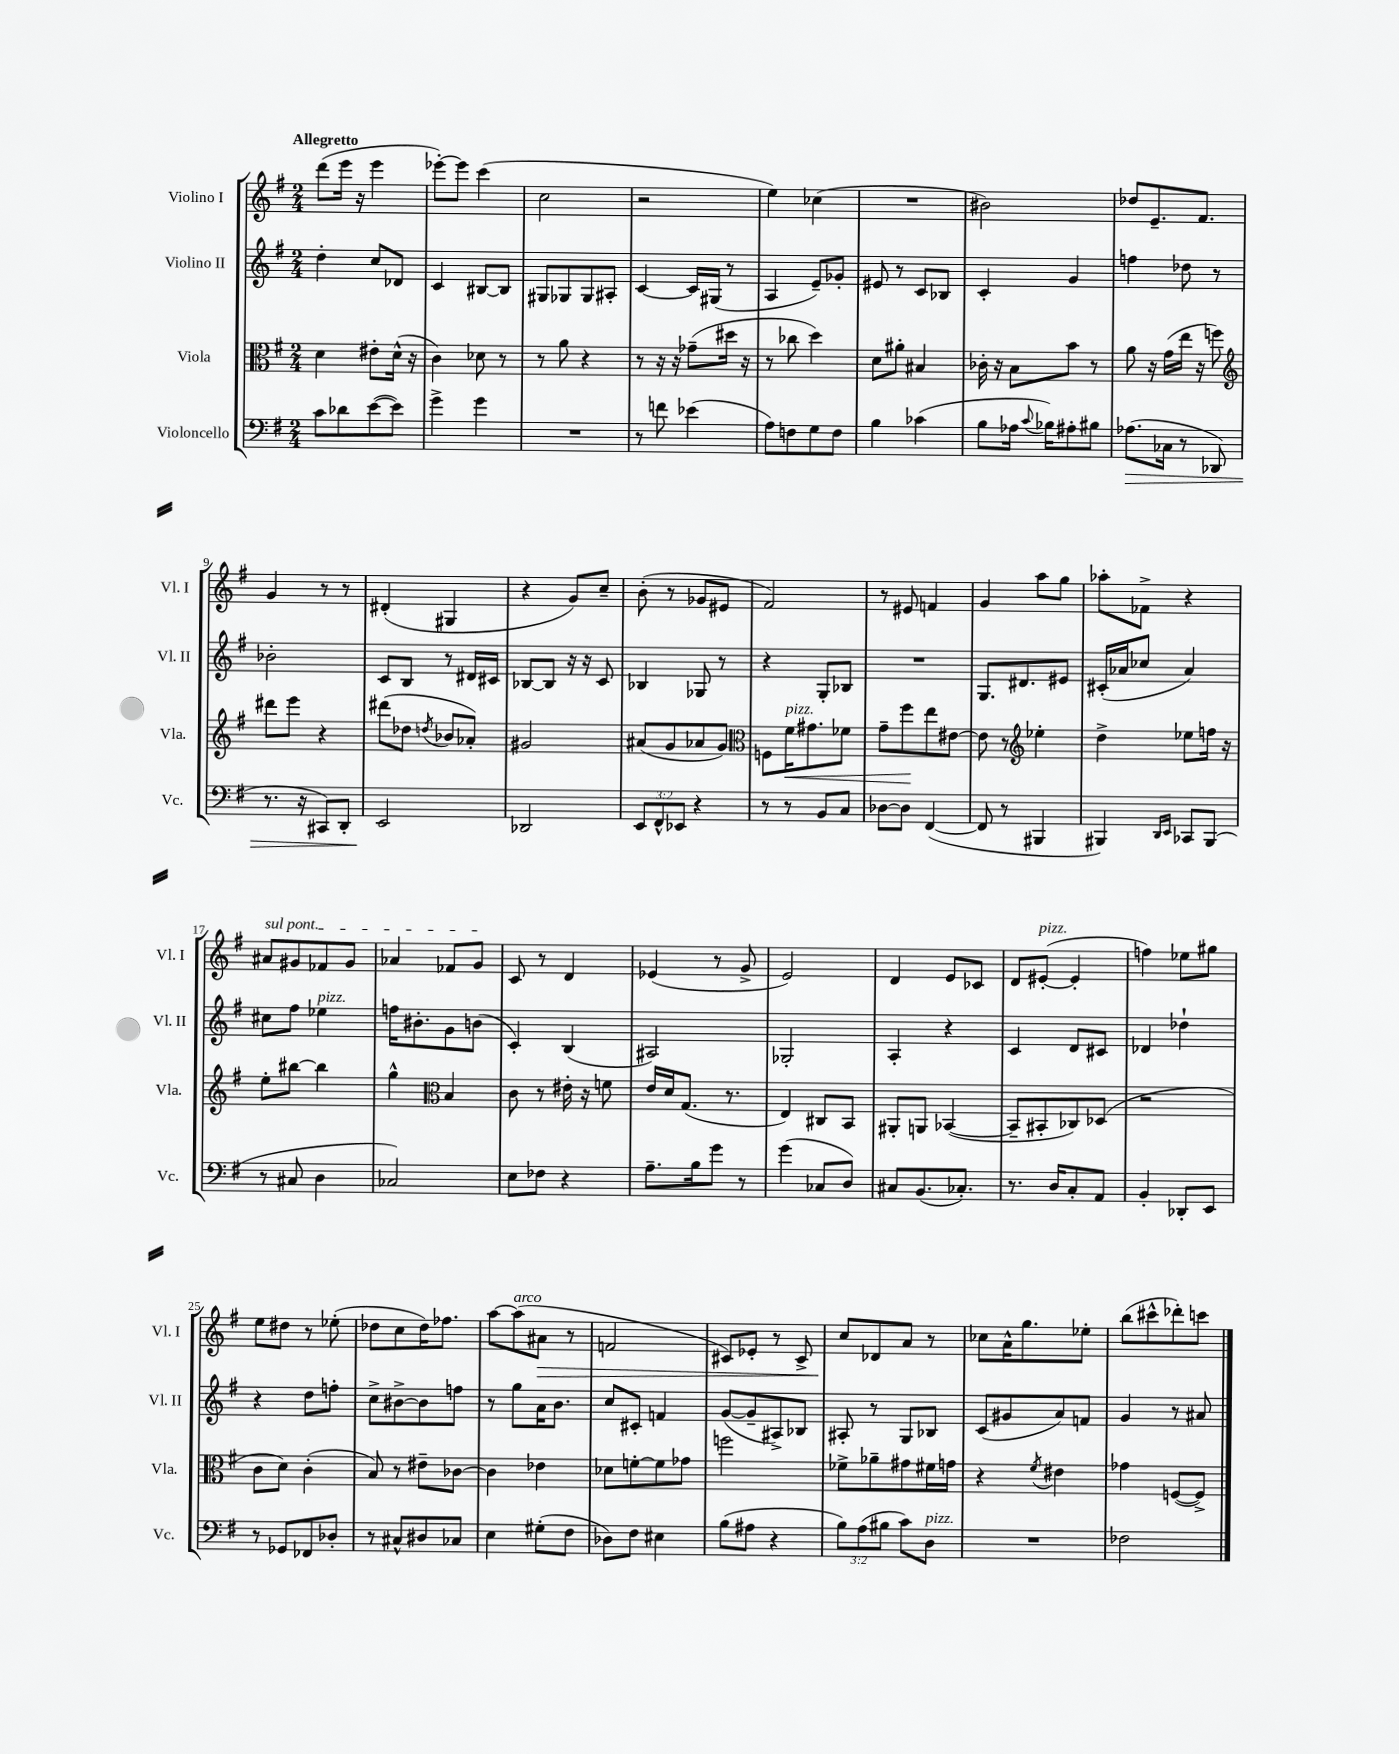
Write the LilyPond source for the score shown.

<<
\new StaffGroup <<
\new Staff = "s0" \with { instrumentName = "Violino I" shortInstrumentName = "Vl. I" } {
    \clef treble \key g \major \numericTimeSignature \time 2/4 \tempo "Allegretto"
    \autoBeamOff d'''8[( e'''16] r16 e'''4 |
    ees'''8[~-.) ees'''8] c'''4( |
    c''2 |
    r2 |
    e''4) ces''4( |
    R2 |
    bis'2) |
    des''8[ e'8.-- fis'8.] |
    g'4 r8 r8 |
    dis'4-.( gis4 |
    r4 g'8[) c''8]-- |
    b'8-.( r8 ges'8[ eis'8] |
    fis'2) |
    r8 eis'8 f'4 |
    g'4 a''8[ g''8] |
    aes''8[-. fes'8]-> r4 |
    \once \override TextSpanner.bound-details.left.text = \markup { \italic "sul pont." } ais'8[\startTextSpan gis'8 fes'8 gis'8] |
    aes'4 fes'8[ g'8]\stopTextSpan |
    c'8 r8 d'4 |
    ees'4( r8 g'8-> |
    e'2) |
    d'4 e'8[ ces'8] |
    d'8[ eis'8]~-.^\markup { \italic "pizz." }( eis'4-. |
    f''4) ees''8[ gis''8] |
    e''8[ dis''8] r8 ees''8-.( |
    des''8[ c''8 des''16) fes''8.] |
    a''8[~ a''8^\markup { \italic "arco" }( ais'8]\> r8 |
    f'2 |
    cis'8[) ees'8]-. r8 cis'8-> |
    c''8[\! des'8 a'8] r8 |
    ces''8[ a'16-^ g''8. ees''8]-. |
    b''8[( cis'''8-^ des'''8-.) c'''8] \bar "|." |
}
\new Staff = "s1" \with { instrumentName = "Violino II" shortInstrumentName = "Vl. II" } {
    \clef treble \key g \major \numericTimeSignature \time 2/4
    \autoBeamOff d''4-. c''8[ des'8] |
    c'4 bis8[~ bis8] |
    gis8[ ges8 ges8 ais8]-. |
    c'4~ c'16[ gis16]( r8 |
    a4 e'8[--) ges'8]-. |
    eis'8 r8 c'8[ bes8] |
    c'4-. g'4 |
    f''4 des''8 r8 |
    bes'2-. |
    c'8[ b8] r8 dis'16[ cis'16] |
    bes8[~ bes8] r16 r16 c'8 |
    bes4 ges8 r8 |
    r4 g8[-. bes8] |
    R2 |
    g8.[ dis'8. eis'8] |
    cis'16[-.( aes'16 ces''8] aes'4) |
    cis''8[ fis''8] ees''4^\markup { \italic "pizz." } |
    f''16[ bis'8.-. g'8 b'8]( |
    c'4-.) b4( |
    ais2) |
    ges2-. |
    a4-. r4 |
    c'4 d'8[ cis'8] |
    des'4 des''4-! |
    r4 d''8[ f''8]-. |
    c''8[-> bis'8~-> bis'8 f''8] |
    r8 g''8[ a'16 b'8.] |
    c''8[ cis'8]-. f'4 |
    g'8[~( g'8-- ais8->) bes8] |
    ais8-. r8 g8[ bes8] |
    c'8[( gis'8 a'8) f'8] |
    g'4 r8 ais'8 \bar "|." |
}
\new Staff = "s2" \with { instrumentName = "Viola" shortInstrumentName = "Vla." } {
    \clef alto \key g \major \numericTimeSignature \time 2/4
    \autoBeamOff d'4 eis'8[-. d'16]-^( r16 |
    c'4) des'8 r8 |
    r8 a'8 r4 |
    r8 r16 r16 ges'8[--( dis''16] r16 |
    r8 ces''8 d''4) |
    d'8[ ais'8]-. bis4 |
    ces'16-. r16 b8[ b'8] r8 |
    a'8 r16 g'16[( e''16] r16 f''8) |
    \clef treble dis'''8[ e'''8] r4 |
    dis'''8[( des''8] \acciaccatura { d''8 } bes'8[ aes'8]-.) |
    gis'2 |
    ais'8[( g'8 aes'8 g'8]) |
    \clef alto f8[ fis'16\<^\markup { \italic "pizz." } gis'8. fes'8] |
    g'8[-- fis''8\! e''8 eis'8]~ |
    eis'8 r8 \clef treble ees''4-. |
    d''4-> ees''8[ f''16] r16 |
    e''8[-. bis''8]~ bis''4 |
    g''4-^ \clef alto b4 |
    c'8 r8 eis'16-. r16 f'8 |
    e'16[ d'16 g8.]( r8. |
    e4) cis8[ b,8] |
    ais,8[-. a,8] bes,4~( |
    bes,8[-- bis,8-. ces8) des8]( |
    r2 |
    c'8[ d'8]) c'4-.( |
    b8) r8 eis'8[-- ces'8]~ |
    ces'4 ees'4 |
    des'8[ f'8~-. f'8 ges'8] |
    f''2 |
    fes'8[-> aes'8-- gis'8 fis'16 g'16] |
    r4 \acciaccatura { fis'8 } eis'4 |
    ges'4 f8[~( f8]->) \bar "|." |
}
\new Staff = "s3" \with { instrumentName = "Violoncello" shortInstrumentName = "Vc." } {
    \clef bass \key g \major \numericTimeSignature \time 2/4 \override Staff.TupletNumber.text = #tuplet-number::calc-fraction-text
    \autoBeamOff c'8[ des'8 e'8~( e'8]) |
    g'4-> g'4 |
    R2 |
    r8 f'8 ees'4( |
    a8[) f8 g8 f8] |
    b4 ces'4( |
    b8[ aes16] \appoggiatura { c'8 } bes16[) ais8-. bis8] |
    aes8.[\>( ces16] r8 des,8 |
    r8. r16 cis,8[) d,8]-. |
    e,2\! |
    des,2 |
    \tuplet 3/2 { e,8[ fis,8-^ ees,8] } r4 |
    r8 r8 b,8[ c8] |
    des8[~ des8] fis,4~( |
    fis,8 r8 bis,,4 |
    bis,,4) \grace { d,16[ e,16] } ces,8[ bis,,8]( |
    r8 cis8 d4 |
    ces2) |
    e8[ fes8] r4 |
    a8.[-- b16 g'8] r8 |
    g'4( ces8[ d8]) |
    cis8[ b,8.( ces8.]-.) |
    r8. d16[ c8-. a,8] |
    b,4-. des,8[-. e,8] |
    r8 ges,8[ fes,8 des8]-. |
    r8 cis8[-^ dis8 ces8] |
    e4 gis8[-.( fis8] |
    des8[) fis8] eis4 |
    b8[( ais8] r4 |
    \tuplet 3/2 { b8[) a8( bis8] } c'8[) d8]^\markup { \italic "pizz." } |
    R2 |
    fes2 \bar "|." |
}
>>
>>
